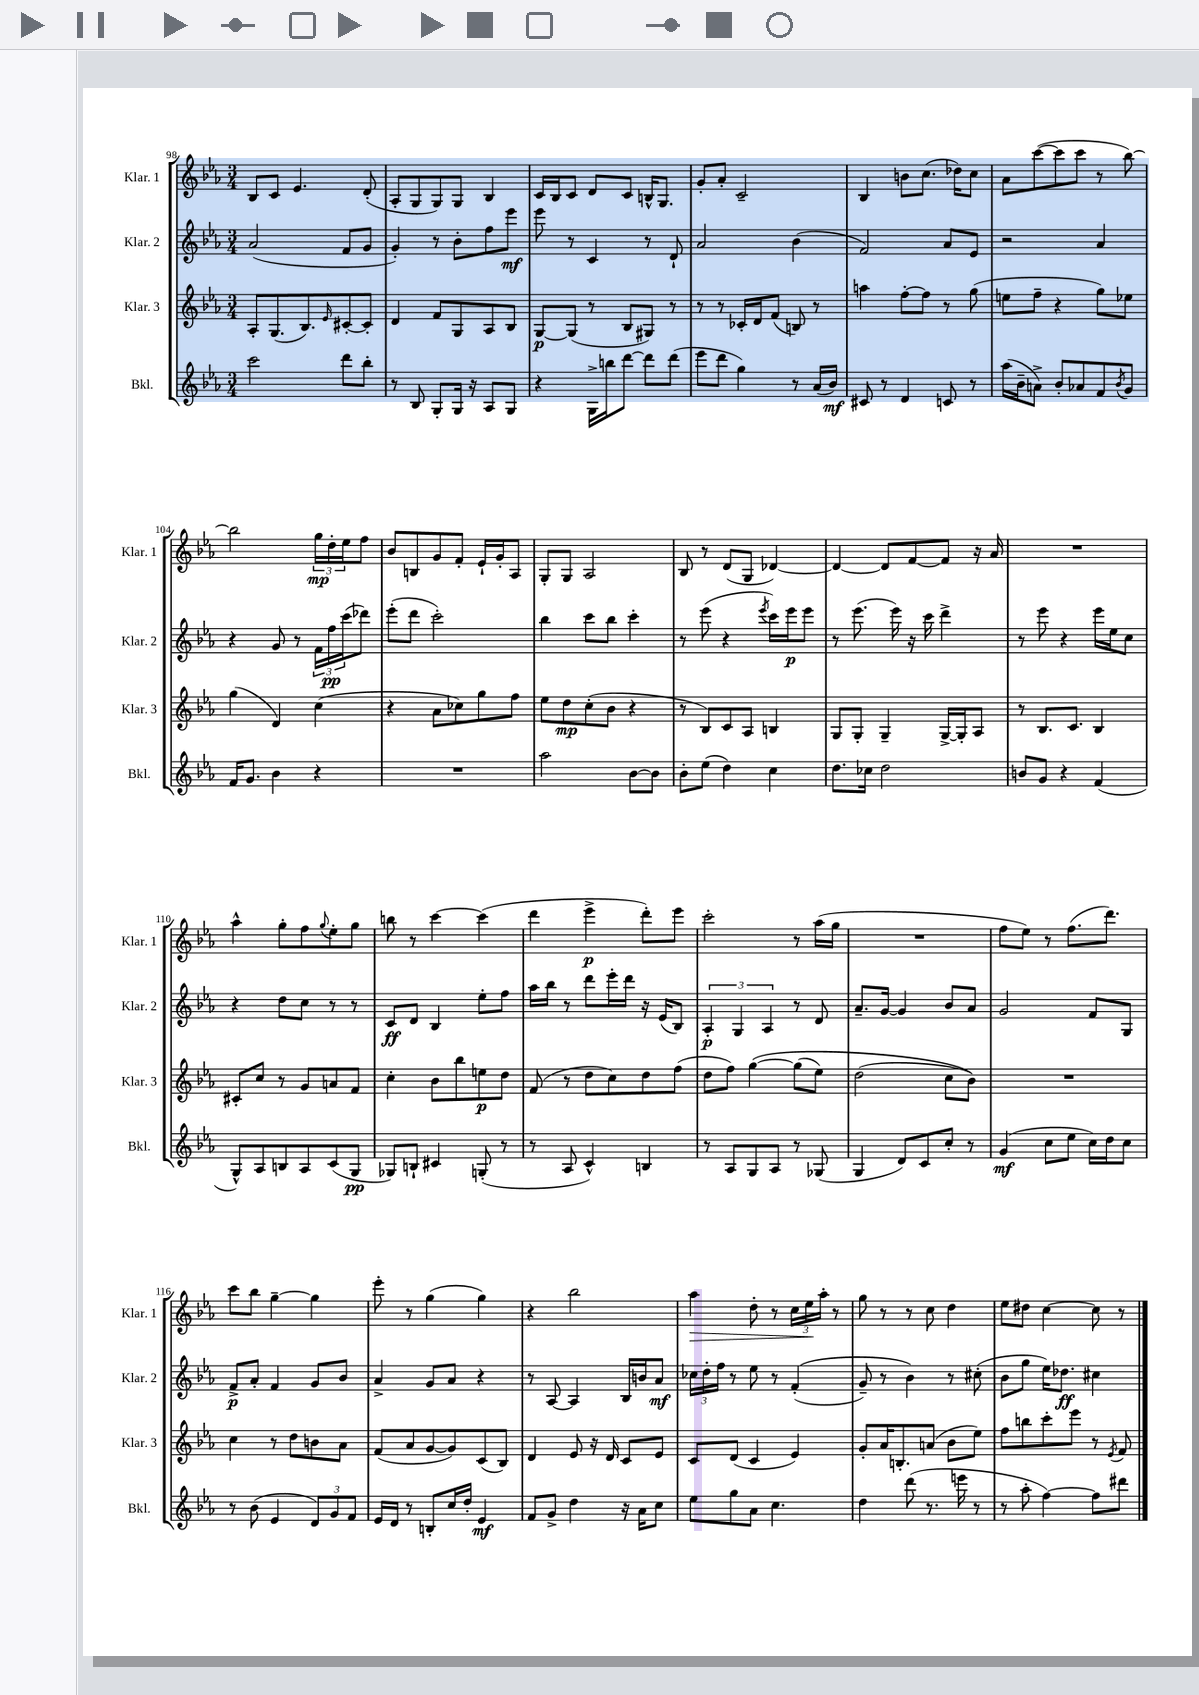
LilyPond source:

<<
\new StaffGroup <<
\new Staff = "s0" \with { instrumentName = "Klar. 1" shortInstrumentName = "Klar. 1" } {
    \clef treble \key ees \major \numericTimeSignature \time 3/4
    bes8 c'8 ees'4. d'8-.( |
    aes8-. g8 g8) g8 bes4 |
    c'16 bes16 c'8 d'8 c'8 b16-^ g8. |
    g'8-. aes'8-. c'2-- |
    bes4 b'8 c''8.( des''16) c''8 |
    aes'8 c'''8~( c'''8 c'''8 r8 bes''8~) |
    bes''2 \tuplet 3/2 { g''16\mp d''16-. ees''16 } f''8 |
    bes'8 b8 g'8 f'8-. ees'16-! g'16-. aes8 |
    g8-. g8 aes2 |
    bes8 r8 d'8( g8 des'4~) |
    des'4~ des'8 f'8~ f'8 r16 aes'16 |
    R2. |
    aes''4-^ g''8-. f''8 \appoggiatura { g''8 } ees''8-. g''8 |
    b''8 r8 c'''4~ c'''4( |
    d'''4 ees'''4->\p d'''8-.) ees'''8 |
    c'''2-. r8 aes''16( g''16 |
    R2. |
    f''8 ees''8) r8 f''8.( d'''8.) |
    c'''8 bes''8 g''4~-- g''4 |
    ees'''8-. r8 g''4( g''4) |
    r4 bes''2 |
    aes''4\> d''8-. r8 \tuplet 3/2 { c''16 ees''16\! aes''16-. } r8 |
    g''8 r8 r8 c''8 d''4 |
    ees''8 dis''8 c''4~ c''8 r8 \bar "|." |
}
\new Staff = "s1" \with { instrumentName = "Klar. 2" shortInstrumentName = "Klar. 2" } {
    \clef treble \key ees \major \numericTimeSignature \time 3/4
    aes'2( f'8 g'8 |
    g'4-.) r8 bes'8-. f''8 ees'''8\mf |
    ees'''8 r8 c'4 r8 d'8-! |
    aes'2 bes'4( |
    f'2) aes'8 ees'8 |
    r2 aes'4 |
    r4 g'8 r8 \tuplet 3/2 { f'16 f''16\pp c'''16( } des'''8) |
    ees'''8-.( d'''8 c'''2-.) |
    bes''4 c'''8 bes''8 c'''4-. |
    r8 ees'''8( r4 \acciaccatura { ees'''8 } c'''16) ees'''16\p ees'''8 |
    r8 ees'''8.( ees'''16) r16 c'''16 d'''4-> |
    r8 ees'''8 r4 ees'''16 ees''16 c''8 |
    r4 d''8 c''8 r8 r8 |
    c'8\ff d'8 bes4 ees''8-. f''8 |
    aes''16 bes''16 r8 d'''8 ees'''16-. d'''16 r16 ees'16( bes8) |
    \tuplet 3/2 { aes4-.\p g4 aes4 } r8 d'8 |
    aes'8.-- g'16~ g'4 bes'8 aes'8 |
    g'2 f'8 g8 |
    f'8->\p aes'8-. f'4 g'8 bes'8 |
    aes'4-> g'8 aes'8 r4 |
    r8 aes8~ aes4 bes16 b'16 aes'8\mf |
    \tuplet 3/2 { ces''16 d''16-. f''16 } r8 ees''8 r8 f'4-.(\( |
    g'8--) r8 bes'4\) r8 cis''8-.( |
    bes'8 g''8 ees''16) des''8.\ff cis''4 \bar "|." |
}
\new Staff = "s2" \with { instrumentName = "Klar. 3" shortInstrumentName = "Klar. 3" } {
    \clef treble \key ees \major \numericTimeSignature \time 3/4
    aes8-. g8.( bes8.) \grace { ees'16 } cis'8~-. cis'8-. |
    d'4 f'8 g8 aes8 bes8 |
    g8~\p g8( r8 bes8 gis8) r8 |
    r8 r8 ces'16-. d'16 f'8( b8) r8 |
    a''4 f''8~-. f''8 r8 g''8( |
    e''8 f''8-- r4 g''8) ees''8 |
    g''4( d'4) c''4( |
    r4 aes'8 ces''8) g''8 f''8 |
    ees''8 d''8\mp c''8-.( bes'8 r4 |
    r8 bes8) c'8 aes8 b4 |
    g8 g8-. g4-- g16~-> g16-. aes8 |
    r8 bes8. c'8. bes4 |
    cis'8-. c''8 r8 g'8 a'8 f'8 |
    c''4-. bes'8 bes''8 e''8\p d''8 |
    f'8( r8 d''8 c''8) d''8 f''8( |
    d''8 f''8) g''4~\( g''8( ees''8) |
    d''2( c''8 bes'8)\) |
    R2. |
    c''4 r8 d''8 b'8 aes'8 |
    f'8( aes'8 g'8~ g'8) c'8( bes8) |
    d'4 ees'8 r16 d'16 c'8 ees'8 |
    c'8 d'8( c'4 ees'4) |
    g'8-. aes'16 b8.-. a'8( bes'8 ees''8) |
    f''8 b''8 c'''8-. ees'''8 r8 \acciaccatura { ees'8 } f'8 \bar "|." |
}
\new Staff = "s3" \with { instrumentName = "Bkl." shortInstrumentName = "Bkl." } {
    \clef treble \key ees \major \numericTimeSignature \time 3/4
    c'''2 d'''8 bes''8-. |
    r8 bes8 g8-. g16 r16 aes8 g8 |
    r4 g16-> b''16 d'''8~ d'''8 d'''8( |
    ees'''8 d'''8 g''4) r8 aes'16( bes'16\mf) |
    cis'8 r8 d'4 c'8 r8 |
    aes''16( bes'16-- a'8->) bes'8-. aes'8 f'8 \acciaccatura { bes'8 } g'8 |
    f'16 g'8. bes'4 r4 |
    R2. |
    aes''2 bes'8~ bes'8 |
    bes'8-. ees''8( d''4) c''4 |
    d''8. ces''16 d''2 |
    b'8 g'8 r4 f'4( |
    g8-^) aes8 b8 aes8 c'8( g8\pp |
    ges8) b8-! cis'4 g8-.( r8 |
    r8 aes8 c'4-^) b4 |
    r8 aes8 g8 aes8 r8 ges8( |
    g4 d'8) c'8 c''8-. r8 |
    g'4\mf( c''8 ees''8 c''16) d''16 c''8 |
    r8 bes'8( ees'4 \tuplet 3/2 { d'8) g'8 f'8 } |
    ees'16 d'16 r8 b8-. c''16 d''16-. ees'4\mf |
    f'8 g'8-> d''4 r16 aes'16 c''8 |
    ees''8 g''8 aes'8 c''4. |
    d''4 d'''8( r8. e'''16 r8 |
    r8 aes''8-. f''4~) f''8 dis'''8 \bar "|." |
}
>>
>>
\layout { \context { \Score currentBarNumber = #98 } }
